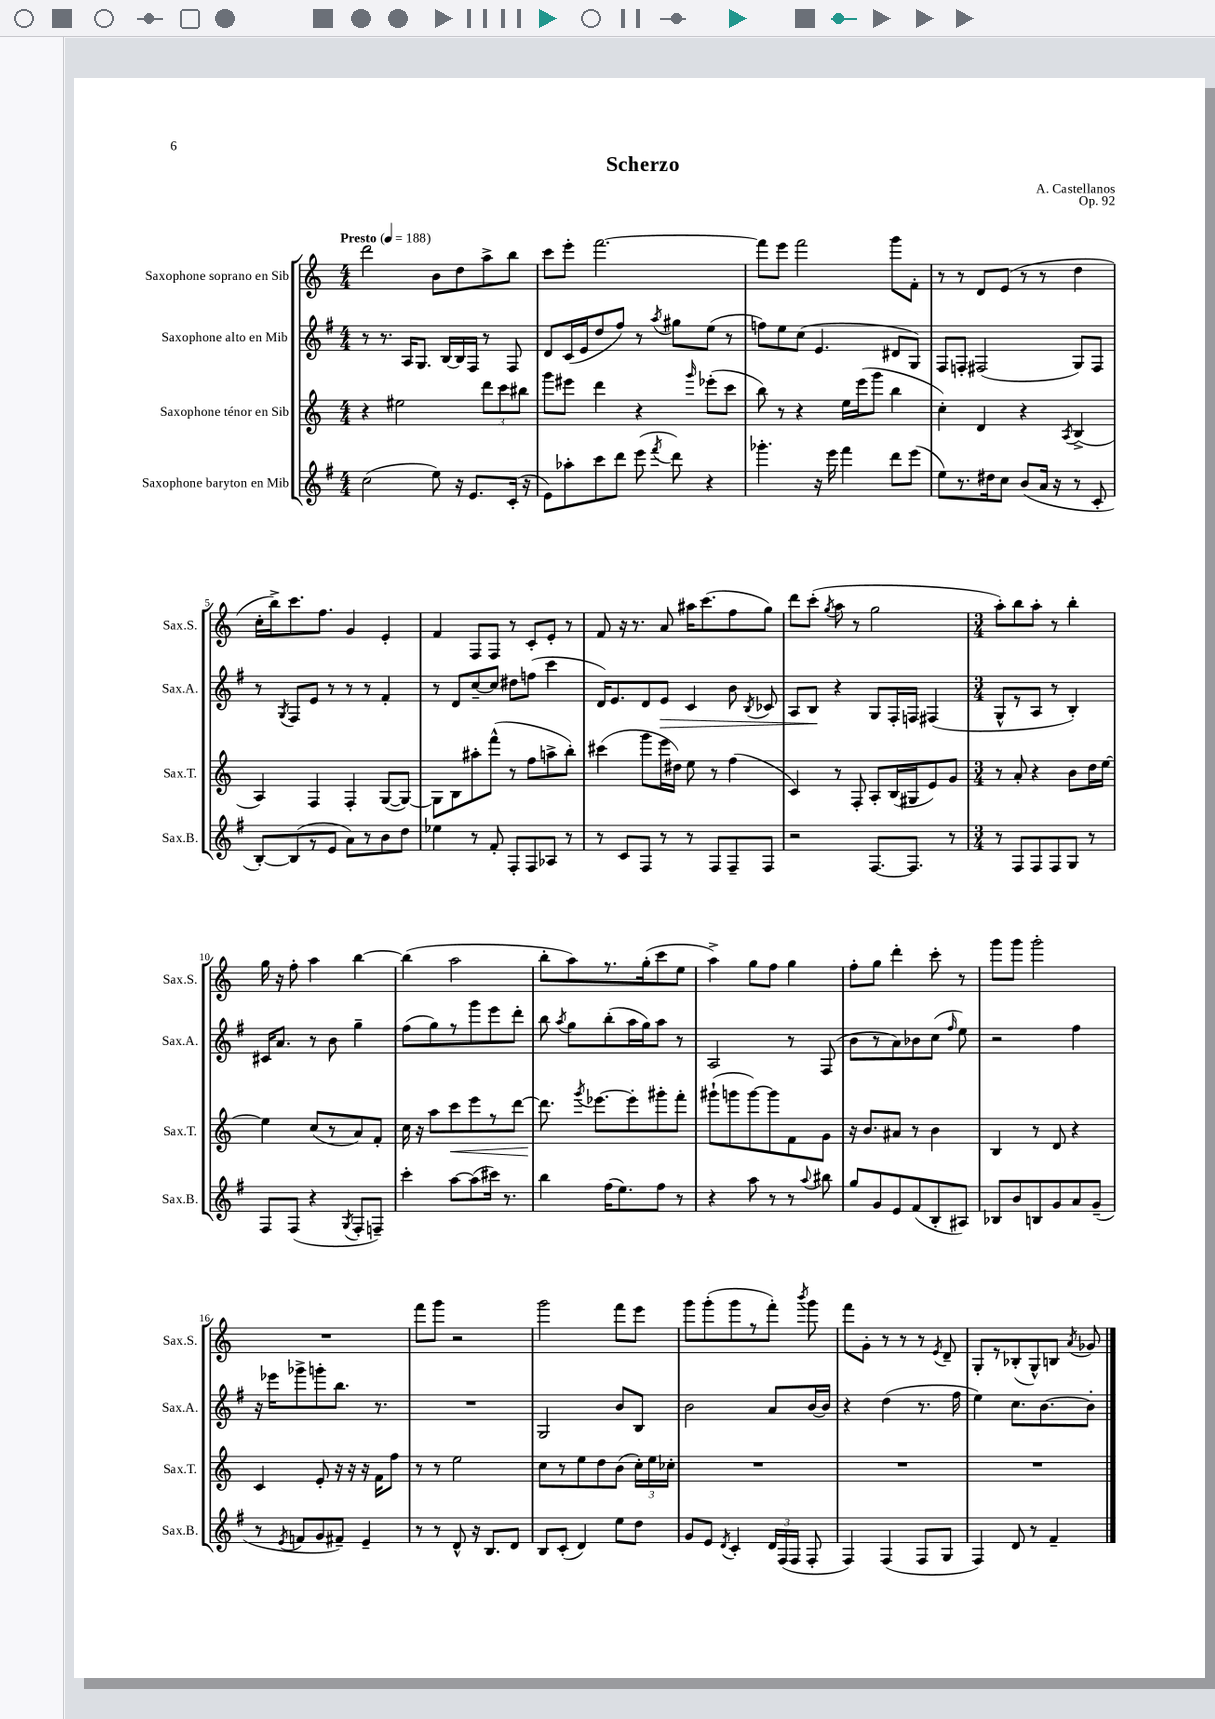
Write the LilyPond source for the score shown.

\header { title = "Scherzo" composer = "A. Castellanos" opus = "Op. 92" }
<<
\new StaffGroup <<
\new Staff = "s0" \with { instrumentName = "Saxophone soprano en Sib" shortInstrumentName = "Sax.S." } {
    \clef treble \key c \major \numericTimeSignature \time 4/4 \tempo "Presto" 4 = 188
    \autoBeamOff d'''2 b'8[ d''8 a''8-> b''8] |
    c'''8[ e'''8]-. f'''2.~ |
    f'''8[ e'''8] f'''2 g'''8[ f'8]-. |
    r8 r8 d'8[ e'8]( r8 r8 d''4 |
    c''16[-. b''16->) c'''8. f''8.] g'4 e'4-. |
    f'4 f8[ f8] r8 c'8[-. e'8]-. r8 |
    f'8 r16 r8. a'8 ais''16[ c'''8.( f''8 g''8]) |
    d'''8[ c'''8]-.( \acciaccatura { g''8 } a''8 r8 g''2 |
    \numericTimeSignature \time 3/4 a''8[-.) b''8 a''8]-. r8 b''4-. |
    g''16 r16 f''8-. a''4 b''4~ |
    b''4( a''2 |
    b''8[-. a''8) r8. g''16-.( c'''8 e''8] |
    a''4->) g''8[ f''8] g''4 |
    f''8[-. g''8] d'''4-. c'''8-. r8 |
    g'''8[ g'''8] g'''2-. |
    R2. |
    f'''8[ g'''8] r2 |
    g'''2 f'''8[ e'''8] |
    g'''8[ g'''8-.( g'''8 r8 f'''8]-.) \acciaccatura { b'''8 } g'''8 |
    f'''8[ g'8]-. r8 r8 r8 \acciaccatura { e'8 } d'8-- |
    g8[-. r8 bes8-.( g8-^) b8] \acciaccatura { a'8 } ges'8 \bar "|." |
}
\new Staff = "s1" \with { instrumentName = "Saxophone alto en Mib" shortInstrumentName = "Sax.A." } {
    \clef treble \key g \major \numericTimeSignature \time 4/4
    \autoBeamOff r8 r8. a16[ g8.] b16[~ b16 fis16] r8 fis8 |
    d'8[ c'16( e'16 d''8 fis''8]) r8 \acciaccatura { a''8 } gis''8[ e''8]( r8 |
    f''8[) e''8 c''8]( e'4. dis'8[ g8]) |
    fis8[ f8]-. fis2( g8[) fis8] |
    r8 \acciaccatura { g8 } fis8[ e'8] r8 r8 r8 fis'4-. |
    r8 d'8[ c''8~-- c''8] dis''8[ f''8]( c'''4 |
    d'16[) e'8. d'8 e'8]\> c'4 b'8 \acciaccatura { b8 } ces'8 |
    a8[ b8]\! r4 g8[ fis16-. f16] fis4( |
    \numericTimeSignature \time 3/4 g8[-^ r8 a8] r8 b4-.) |
    cis'16[ a'8.] r8 b'8 g''4-- |
    fis''8[( g''8) r8 g'''8 e'''8 d'''8]-. |
    b''8 \acciaccatura { a''8 } g''8[ b''8-.( a''16 g''16) a''8] r8 |
    a2 r8 fis8( |
    b'8[ r8 a'8) bes'8 c''8]( \grace { fis''16 } e''8) |
    r2 fis''4 |
    r16 ees'''16[ ges'''8-> g'''8-. b''8.] r8. |
    R2. |
    g2 b'8[ b8] |
    b'2 a'8[ b'16~ b'16] |
    r4 d''4( r8. fis''16 |
    e''4) c''8.[ b'8.~ b'8]-. \bar "|." |
}
\new Staff = "s2" \with { instrumentName = "Saxophone ténor en Sib" shortInstrumentName = "Sax.T." } {
    \clef treble \key c \major \numericTimeSignature \time 4/4
    \autoBeamOff r4 eis''2 \tuplet 3/2 { d'''8[ c'''8 bis''8] } |
    g'''8[ eis'''8] d'''4 r4 \grace { g'''16 } ees'''8[-.( c'''8] |
    b''8) r8 r4 e''16[ e'''16( g'''8] b''4 |
    c''4-.) d'4 r4 \acciaccatura { a8 } b4->( |
    a4) f4 f4-. g8[~( g8]~) |
    g8[ b8 ais''8-. f'''8]-^( r8 f''8[ a''8-> b''8]-.) |
    cis'''4( g'''8[ e'''16 dis''16]) e''8 r8 f''4( |
    c'4) r8 f8-. a8[-. b16( gis16 e'8) g'8] |
    \numericTimeSignature \time 3/4 r8 a'8-. r4 b'8[ d''16 e''16]~ |
    e''4 c''8[( r8 a'8) f'8]-. |
    c''16 r16 a''8[ c'''8\< e'''8 r8 d'''8]~ |
    d'''8.\! \acciaccatura { g'''8 } ees'''8.[~ ees'''8-. gis'''8-. f'''8]-. |
    gis'''8[-!( g'''8 g'''8~) g'''8 f'8 g'8] |
    r16 b'8.[ ais'8] r8 b'4 |
    b4 r8 d'8 r4 |
    c'4 e'8-. r16 r16 r16 f'16[ f''8] |
    r8 r8 e''2 |
    c''8[ r8 e''8 d''8 b'8]( \tuplet 3/2 { c''16[-.) e''16 ces''16]-. } |
    R2. |
    R2. |
    R2. \bar "|." |
}
\new Staff = "s3" \with { instrumentName = "Saxophone baryton en Mib" shortInstrumentName = "Sax.B." } {
    \clef treble \key g \major \numericTimeSignature \time 4/4
    \autoBeamOff c''2( e''8) r16 e'8.[ c'16]-.( r16 |
    e'8[) aes''8-. c'''8 d'''8] e'''8( \acciaccatura { fis'''8 } d'''8) r4 |
    ges'''4.-. r16 e'''16 fis'''4 d'''8[ e'''8]( |
    e''8[) r8. dis''16 c''8] b'8[( a'16] r16 r8 c'8-. |
    b8[~-.) b8( r8 e'8] a'8[) r8 b'8 d''8] |
    ees''4 r8 fis'8-. fis8[-. fis8 aes8] r8 |
    r8 c'8[ fis8] r8 r8 fis8[ fis8-- fis8] |
    r2 fis8.[~ fis8.] r8 |
    \numericTimeSignature \time 3/4 r8 fis8[ fis8 fis8 g8] r8 |
    fis8[ fis8]( r4 \acciaccatura { g8 } fis8[-. f8]--) |
    c'''4-. a''8[~ a''8( cis'''16]) r8. |
    b''4 fis''16[( e''8.) fis''8] r8 |
    r4 a''8 r8 r8 \appoggiatura { a''8 } bis''8 |
    g''8[ g'8 e'8 fis'8( b8-. ais8]) |
    bes8[ b'8 b8 g'8 a'8 g'8]--( |
    r8 \acciaccatura { e'8 } f'8[ g'8 fis'8]--) e'4-- |
    r8 r8 d'8-^ r16 b8.[ d'8] |
    b8[ c'8]-.( d'4) e''8[ d''8] |
    g'8[ e'8] \acciaccatura { d'8 } c'4-. \tuplet 3/2 { d'16[ fis16( fis16] } fis8-. |
    fis4) fis4( fis8[ g8] |
    fis4) d'8 r8 fis'4-- \bar "|." |
}
>>
>>
